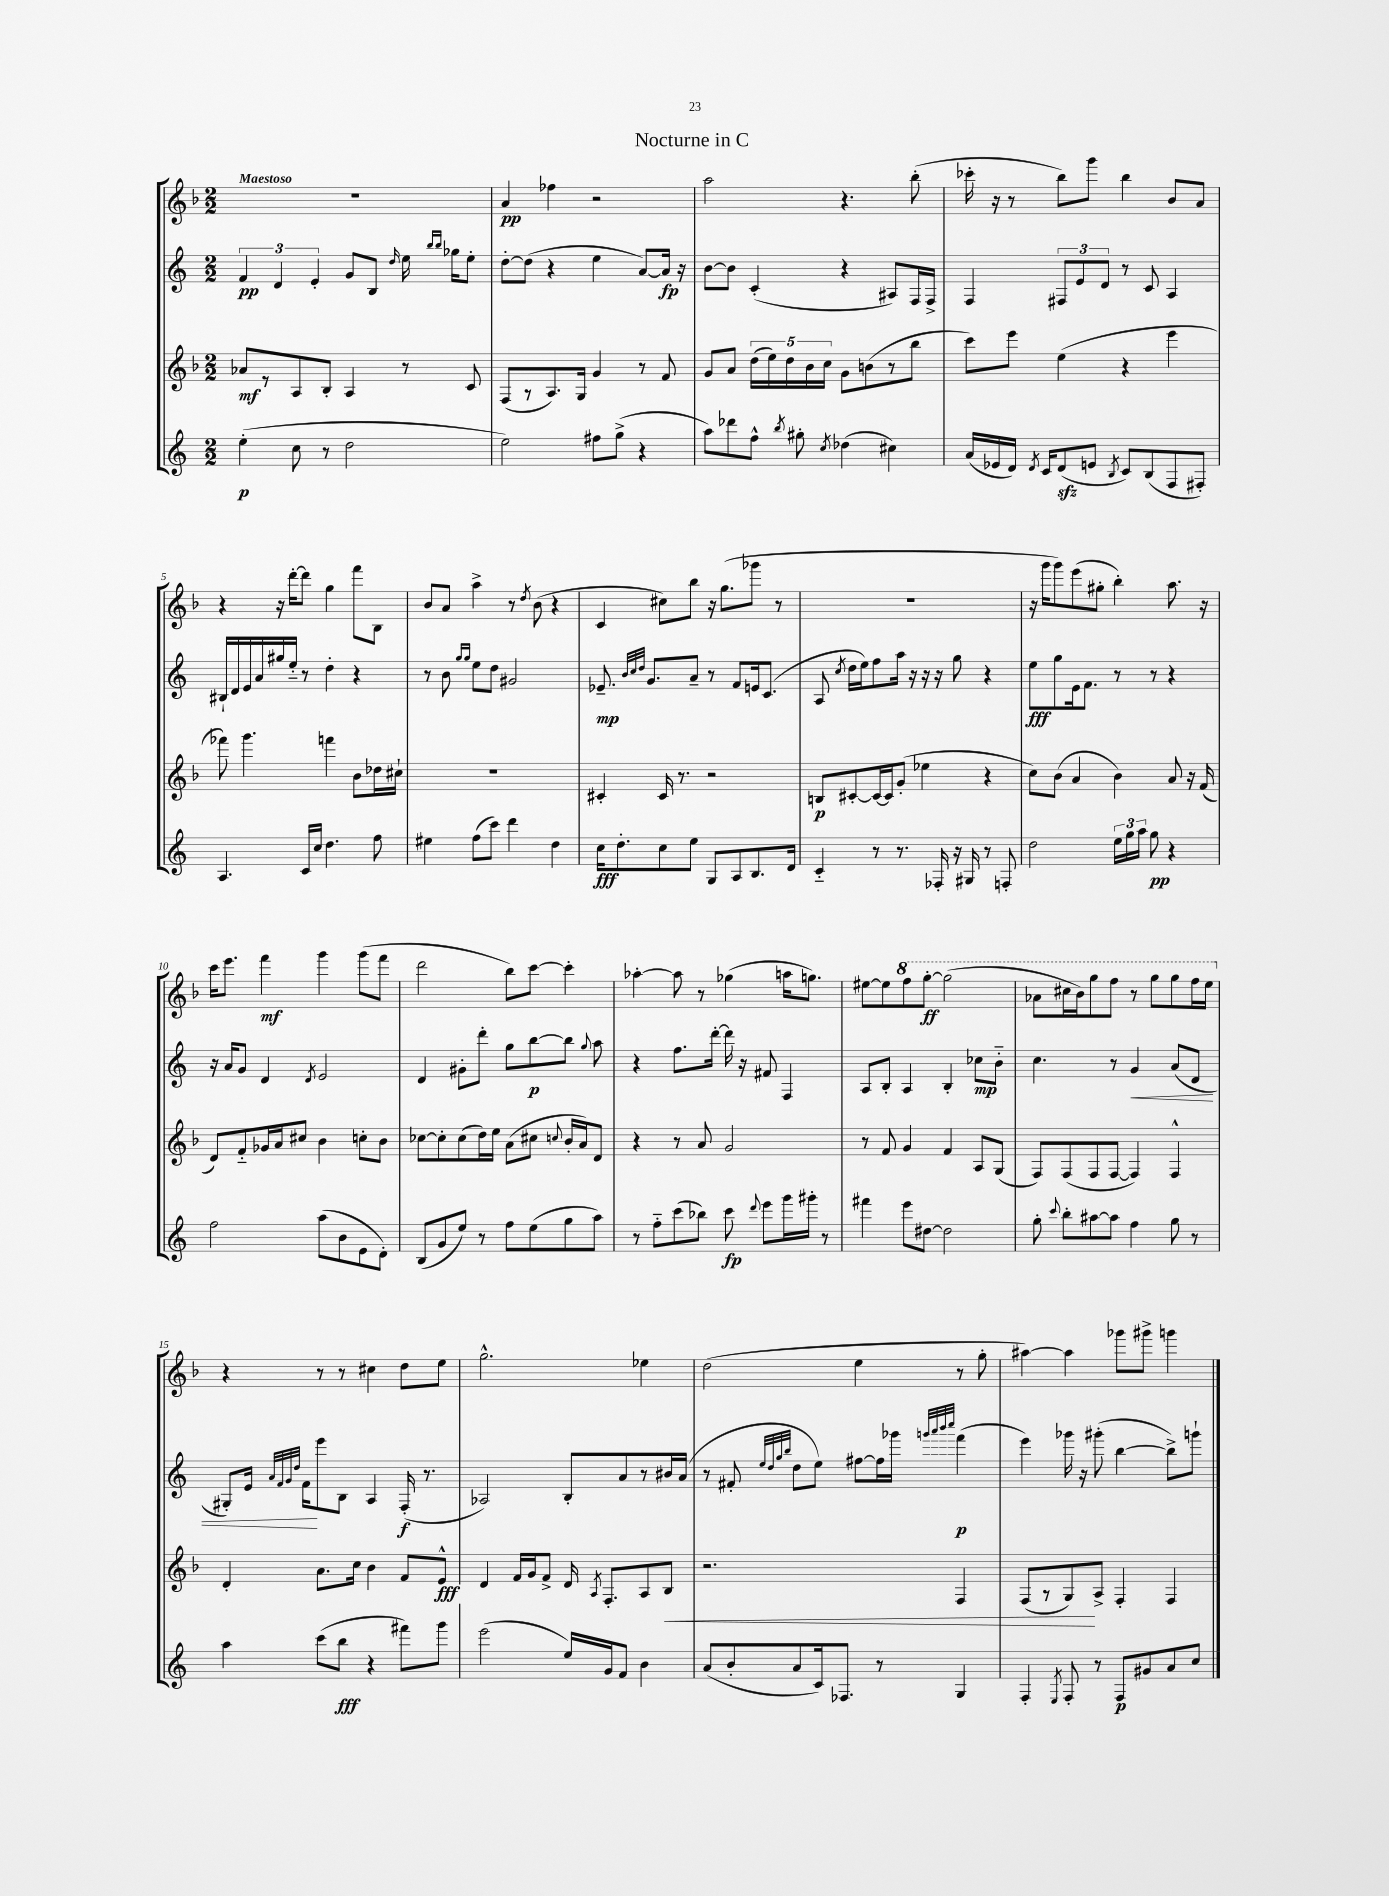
\header { title = "Nocturne in C" }
<<
\new StaffGroup <<
\new Staff = "s0" {
    \clef treble \key f \major \numericTimeSignature \time 2/2 \tempo "Maestoso"
    \autoBeamOff R1 |
    a'4\pp fes''4 r2 |
    a''2 r4. bes''8-.( |
    ces'''16-. r16 r8 bes''8[) g'''8] bes''4 bes'8[ a'8] |
    r4 r16 d'''16[~-. d'''8] g''4 f'''8[ bes8] |
    bes'8[ a'8] a''4-> r8 \acciaccatura { d''8 } bes'8( r4 |
    c'4 cis''8[) bes''8] r16 g''8.[( ges'''8] r8 |
    R1 |
    r16 g'''16[ g'''8) e'''8( gis''8]-. bes''4-.) a''8. r16 |
    c'''16[ e'''8.] f'''4\mf g'''4 g'''8[( f'''8] |
    d'''2 bes''8[) c'''8]~ c'''4-. |
    aes''4~-. aes''8 r8 ges''4( a''16[ g''8.]) |
    eis''8[~ eis''8 \ottava #1 f'''8 g'''8]~-.\ff g'''2( |
    aes''8[ cis'''16 bes''16) g'''8 f'''8] r8 g'''8[ g'''8 f'''16 e'''16] \ottava #0 |
    r4 r8 r8 cis''4 d''8[ e''8] |
    g''2.-^ ees''4 |
    d''2( e''4 r8 g''8-. |
    ais''4~) ais''4 ges'''8[ gis'''8]-> g'''4 \bar "|." |
}
\new Staff = "s1" {
    \clef treble \key c \major \numericTimeSignature \time 2/2
    \autoBeamOff \tuplet 3/2 { f'4\pp d'4 e'4-. } g'8[ b8] \grace { d''16 } e''16 \grace { b''16[ b''16] } ges''16[ e''8]-. |
    d''8[~-. d''8]( r4 e''4 a'8[~) a'16]\fp r16 |
    b'8[~ b'8] c'4-.( r4 ais8[) f16 f16]-> |
    f4 \tuplet 3/2 { fis8[ e'8 d'8] } r8 c'8 a4 |
    bis16[-! d'16 e'16 a'16 gis''16 e''16]-_ r8 d''4-. r4 |
    r8 b'8 \grace { g''16[ g''16] } e''8[ d''8] gis'2 |
    ees'8.--\mp \grace { b'32[ c''32 d''32] } g'8.[ a'8]-- r8 f'8[ e'16 c'8.]( |
    a8 \acciaccatura { c''8 } d''16[ e''16) f''8 a''16] r16 r16 r16 g''8 r4 |
    e''8[\fff g''8 e'16 f'8.] r8 r8 r4 |
    r16 a'16[ g'8] d'4 \acciaccatura { d'8 } e'2 |
    d'4 gis'8[-. d'''8]-. g''8[ b''8~\p b''8] \appoggiatura { g''8 } a''8 |
    r4 f''8.[ d'''16]~-. d'''16 r16 fis'8 f4 |
    a8[ b8]-. a4 b4-. ces''8[\mp b'8]-_ |
    c''4. r8 g'4\< a'8[( d'8] |
    gis8[-.) e'16] \grace { a'32[ f'32 g'32 d''32] } f'16[\! e'''8 b8] a4 f16-.\f( r8. |
    aes2) b8[-. a'8 r8 bis'16 a'16]( |
    r8 fis'8-. \grace { e''32[ d''32 g''32 b''32] } d''8[ e''8]) fis''8[~ fis''16 ges'''16] \grace { g'''32[ a'''32 b'''32 c''''32] } f'''4\p( |
    e'''4) ges'''16 r16 gis'''8-.( b''4~ b''8[->) g'''8]-! \bar "|." |
}
\new Staff = "s2" {
    \clef treble \key f \major \numericTimeSignature \time 2/2
    \autoBeamOff aes'8[\mf r8 a8 bes8]-. a4 r8 c'8 |
    f8[( r8 a8.) g16] g'4 r8 f'8 |
    g'8[ a'8] \tuplet 5/4 { d''16[( e''16) d''16 bes'16 c''16] } g'8[ b'8( r8 bes''8] |
    c'''8[) e'''8] e''4( r4 e'''4 |
    fes'''8) g'''4. f'''4 bes'8[ des''16 cis''16]-! |
    R1 |
    cis'4-. cis'16 r8. r2 |
    b8[\p cis'8~-. cis'16~ cis'16 g'8]-.( ees''4 r4 |
    c''8[) bes'8]( a'4 bes'4) a'8 r16 f'16( |
    d'8[) f'8-_ ges'16 a'16 cis''8] bes'4 c''8[-. bes'8] |
    ces''8[~ ces''8-. ces''8( d''16) e''16] a'8[( cis''8] \appoggiatura { c''8 } bes'16[-. a'16) d'8] |
    r4 r8 a'8 g'2 |
    r8 f'8 g'4 f'4 a8[ g8]( |
    f8[) f8( f8 f8]~ f4) f4-^ |
    d'4-. a'8.[ c''16] bes'4 f'8[ e'8]-^\fff |
    d'4 f'16[ g'16 f'8]-> d'16 \acciaccatura { a8 } f8.[-. a8 bes8]\< |
    r2. f4 |
    f8[( r8 g8\!) a8]-> f4-. f4 \bar "|." |
}
\new Staff = "s3" {
    \clef treble \key c \major \numericTimeSignature \time 2/2
    \autoBeamOff e''4-.\p( c''8 r8 d''2 |
    e''2) fis''8[ g''8]->( r4 |
    a''8[) des'''8 f''8]-^ \acciaccatura { b''8 } gis''8-. \acciaccatura { c''8 } des''4( cis''4) |
    a'16[( ees'16 d'16]) \acciaccatura { d'8 } c'16[ d'8\sfz( e'8] \acciaccatura { b8 } c'8[) b8( f8 fis8]-.) |
    a4. c'16[ c''16] d''4. f''8 |
    eis''4 f''8[( c'''8]) d'''4 d''4 |
    c''16[\fff d''8.-. c''8 e''8] g8[ a8 b8. d'16] |
    c'4-_ r8 r8. fes16-. r16 gis16 r8 f8-. |
    d''2 \tuplet 3/2 { e''16[ g''16 a''16] } g''8\pp r4 |
    f''2 a''8[( b'8 e'8 d'8]-.) |
    b8[( g'8 e''8]) r8 f''8[ e''8( g''8 a''8]) |
    r8 f''8[-_ c'''8( bes''8]) c'''8\fp \appoggiatura { d'''8 } e'''8[ g'''16 gis'''16]-. r8 |
    fis'''4 e'''8[ dis''8]~ dis''2 |
    g''8-. \appoggiatura { c'''8 } b''8[-. ais''8~ ais''8] f''4 g''8 r8 |
    a''4 c'''8[( b''8]\fff r4 fis'''8[) g'''8] |
    e'''2( e''16[) g'16 f'8] b'4 |
    a'8[( b'8-. a'8 c'16) fes8.] r8 g4 |
    f4-. \acciaccatura { e8 } f8-. r8 f8[\p gis'8 a'8 c''8] \bar "|." |
}
>>
>>
